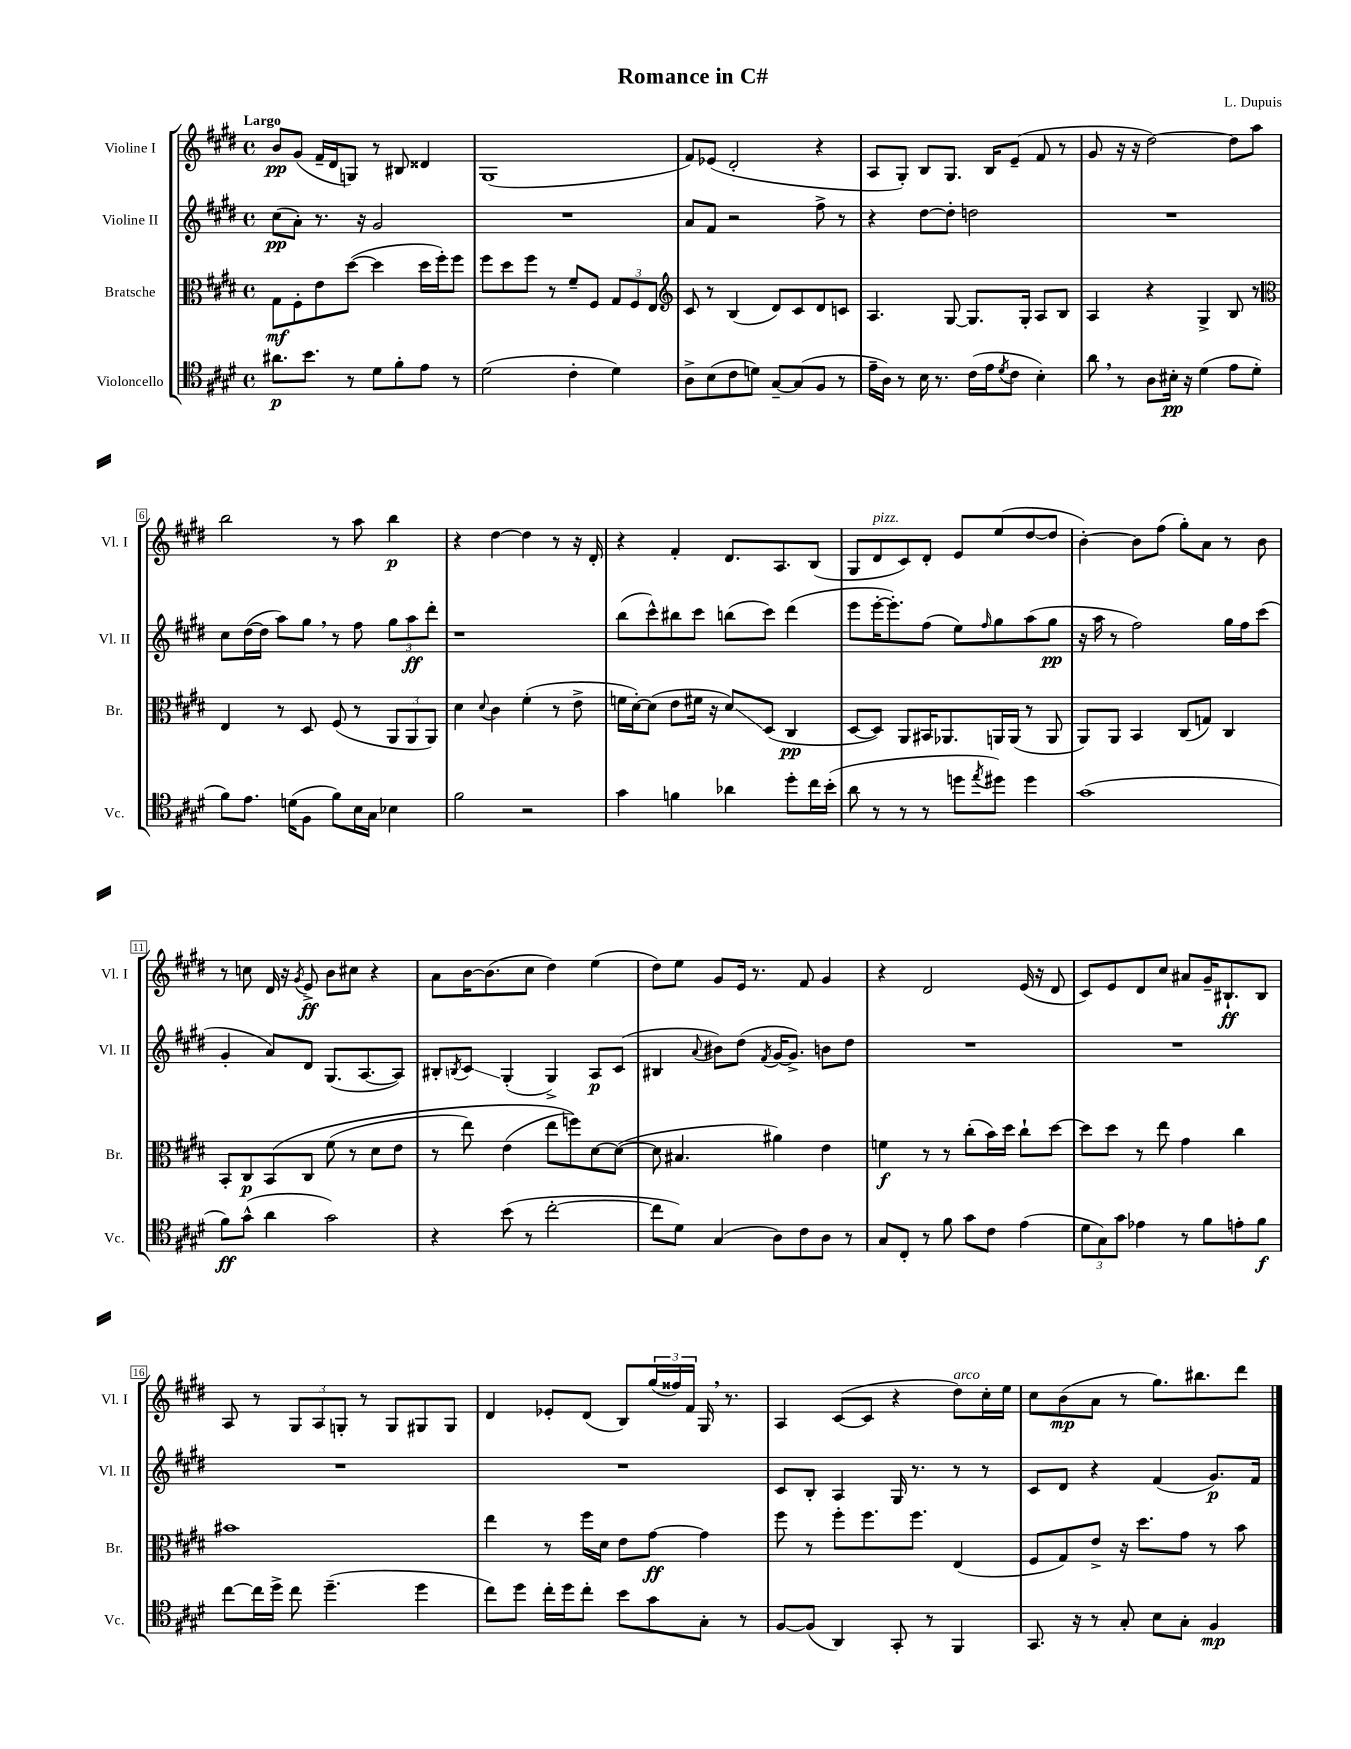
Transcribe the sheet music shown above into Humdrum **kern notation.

**kern	**kern	**kern	**kern
*staff4	*staff3	*staff2	*staff1
*clefC4	*clefC3	*clefG2	*clefG2
*k[f#c#g#d#]	*k[f#c#g#d#]	*k[f#c#g#d#]	*k[f#c#g#d#]
*M4/4	*M4/4	*M4/4	*M4/4
*met(c)	*met(c)	*met(c)	*met(c)
8.a#	8G#	(8cc#	8b
.	8F#'	8a')	(8g#
8.b	.	.	.
.	8e	8.r	16f#~
.	.	.	16d#
8r	([8dd#	.	8G)
.	.	16r	.
8d#	4dd#]	2g#	8r
8f#'	.	.	8B#
8e	16dd#	.	4d##
.	16ff#')	.	.
8r	8ff#	.	.
=	=	=	=
(2d#	8ff#	1r	(1G#
.	8dd#	.	.
.	8ff#	.	.
.	8r	.	.
4c#'	8f#~	.	.
.	8F#	.	.
4d#)	12G#	.	.
.	12F#	.	.
.	12E	.	.
=	=	=	=
*	*clefG2	*	*
8A^	8c#	8a	8f#)
(8B	8r	8f#	(8e-
8c#	(4B	2r	2d#'
8d)	.	.	.
[8G#~	8d#)	.	.
(8G#]	8c#	.	.
8F#	8d#	8ff#^	4r
8r	8c	8r	.
=	=	=	=
16e~	4.A	4r	8A
16A)	.	.	.
8r	.	.	8G#')
16B	.	[8dd#	8B
8.r	.	.	.
.	[8G#	8dd#']	8.G#
(16c#	8.G#]	2dd	.
16e	.	.	16B
8qd#	.	.	.
8c#	.	.	(8e~
.	16G#'	.	.
4B')	8A	.	8f#
.	8B	.	8r
=	=	=	=
8a	4A	1r	8g#
8r	.	.	16r
.	.	.	16r
8A	4r	.	[2dd#)
16B#'	.	.	.
16r	.	.	.
(4d#	4G#^	.	.
8e	8B	.	8dd#]
8d#'	8r	.	8aa
=	=	=	=
*	*clefC3	*	*
8f#)	4E	8cc#	2bb
8.e	.	([16dd#	.
.	.	16dd#]	.
.	8r	8aa)	.
(16d	.	.	.
8F#	8D#	8gg#	.
8f#)	(8F#	8r	8r
16B	8r	8ff#	8aa
16G#	.	.	.
4B-	12AA	12gg#	4bb
.	12AA	12aa	.
.	12AA)	12ddd#'	.
=	=	=	=
2f#	4d#	1r	4r
.	8qqd#	.	.
.	4c#	.	[4dd#
2r	(4f#'	.	4dd#]
.	8r	.	8r
.	8e^	.	16r
.	.	.	16d#'
=	=	=	=
4g#	16f	(8bb	4r
.	[16d#')	.	.
.	(8d#]	8ccc#^^)	.
4f	8e	8bb#	4f#'
.	16f#	8ccc#	.
.	16r	.	.
4a-	8d#)	(8bb	8.d#
.	(8D#	8ccc#)	.
.	.	.	8.A
8dd#'	4C#	(4ddd#	.
16cc#	.	.	(8B
(16b'	.	.	.
=	=	=	=
8a	[8D#	8eee	8G#
8r	8D#])	[16eee'	8d#
.	.	8.eee'])	.
8r	8AA	.	8c#)
8r	16BB#	(8ff#	8d#'
.	8.AA-	.	.
8dd	.	8ee)	8e
8qee	.	16qqff#	.
8dd#)	16AA	8gg#	(8ee
.	(16AA	.	.
4dd#	8r	(8aa	[8dd#
.	8AA	8gg#	8dd#]
=	=	=	=
(1g#	8AA)	16r	[4b')
.	.	16aa	.
.	8AA	8r	.
.	4BB	2ff#)	8b]
.	.	.	(8ff#
.	(8C#	.	8gg#')
.	8G)	.	8a
.	4C#	16gg#	8r
.	.	16ff#	.
.	.	(8ccc#	8b
=	=	=	=
8f#)	8BB'	4g#'	8r
(8g#^^	8C#	.	8cc
4a	&(8BB	8a)	16d#
.	.	.	16r
.	.	.	8qg#
.	8C#	8d#	8e^
2g#)	(8f#	(8.G#	8b
.	8r	.	8cc#
.	.	[8.A	.
.	8d#	.	4r
.	8e	8A])	.
=	=	=	=
4r	8r	8B#'	8a
.	.	8qB	.
.	8ee)	8c#	[16b
.	.	.	(8.b]
(8b	(4e	(4G#'	.
8r	.	.	8cc#
[2cc#'	8ee	4G#^)	4dd#)
.	8ff)&)	.	.
.	[8d#	8A	(4ee
.	(8d#_	(8c#	.
=	=	=	=
8cc#]	8d#]	4B#	8dd#)
8d#)	4.B#	.	8ee
.	.	8qqa	.
(4G#	.	8b#)	8g#
.	.	(8dd#	16e
.	.	.	8.r
.	.	8qf#	.
8A)	4a#)	[16g#	.
.	.	8.g#^])	.
8c#	.	.	8f#
8A	4e	8b	4g#
8r	.	8dd#	.
=	=	=	=
8G#	4f	1r	4r
8C#'	.	.	.
8r	8r	.	2d#
8f#	8r	.	.
8g#	(8cc#'	.	.
8c#	16b)	.	.
.	16dd#	.	.
(4e	8cc#`	.	(16e
.	.	.	16r
.	[8dd#	.	8d#
=	=	=	=
12d#	8dd#]	1r	8c#)
12G#)	.	.	.
.	8dd#	.	8e
12g#	.	.	.
4e-	8r	.	8d#
.	8ee	.	8cc#
8r	4g#	.	8a#
8f#	.	.	16g#~
.	.	.	8.B#`
8e'	4cc#	.	.
8f#	.	.	8B#
=	=	=	=
[8cc#	1b#	1r	8A
16cc#]	.	.	8r
16dd#^	.	.	.
8cc#	.	.	12G#
.	.	.	12A
(4.dd#~	.	.	.
.	.	.	12G'
.	.	.	8r
.	.	.	8G
4dd#	.	.	8G#
.	.	.	8G#
=	=	=	=
8cc#)	4ee	1r	4d#
8dd#	.	.	.
16cc#'	8r	.	8e-'
16dd#	.	.	.
8cc#'	16ff#	.	(8d#
.	16d#	.	.
8b	8e	.	8B)
8g#	[8g#	.	(24gg#
.	.	.	24ff##)
.	.	.	24f#
8G#'	4g#]	.	16G#
.	.	.	8.r
8r	.	.	.
=	=	=	=
[8F#	8ff#	8c#	4A
(8F#]	8r	8B'	.
4AA)	8ff#'	4A	([8c#
.	8.ff#	.	8c#]
8GG#'	.	16G#	4r
.	8.ff#	8.r	.
8r	.	.	.
4FF#	(4E	8r	8dd#)
.	.	8r	16cc#'
.	.	.	16ee
=	=	=	=
8.GG#	8F#	8c#	8cc#
.	8G#)	8d#	(8b
16r	.	.	.
8r	8e^	4r	8a
8G#'	16r	.	8r
.	8.dd#	.	.
8B	.	(4f#	8.gg#)
8G#'	8g#	.	.
.	.	.	8.bb#
4F#	8r	8.g#)	.
.	8b	.	8ddd#
.	.	16f#	.
==	==	==	==
*-	*-	*-	*-
